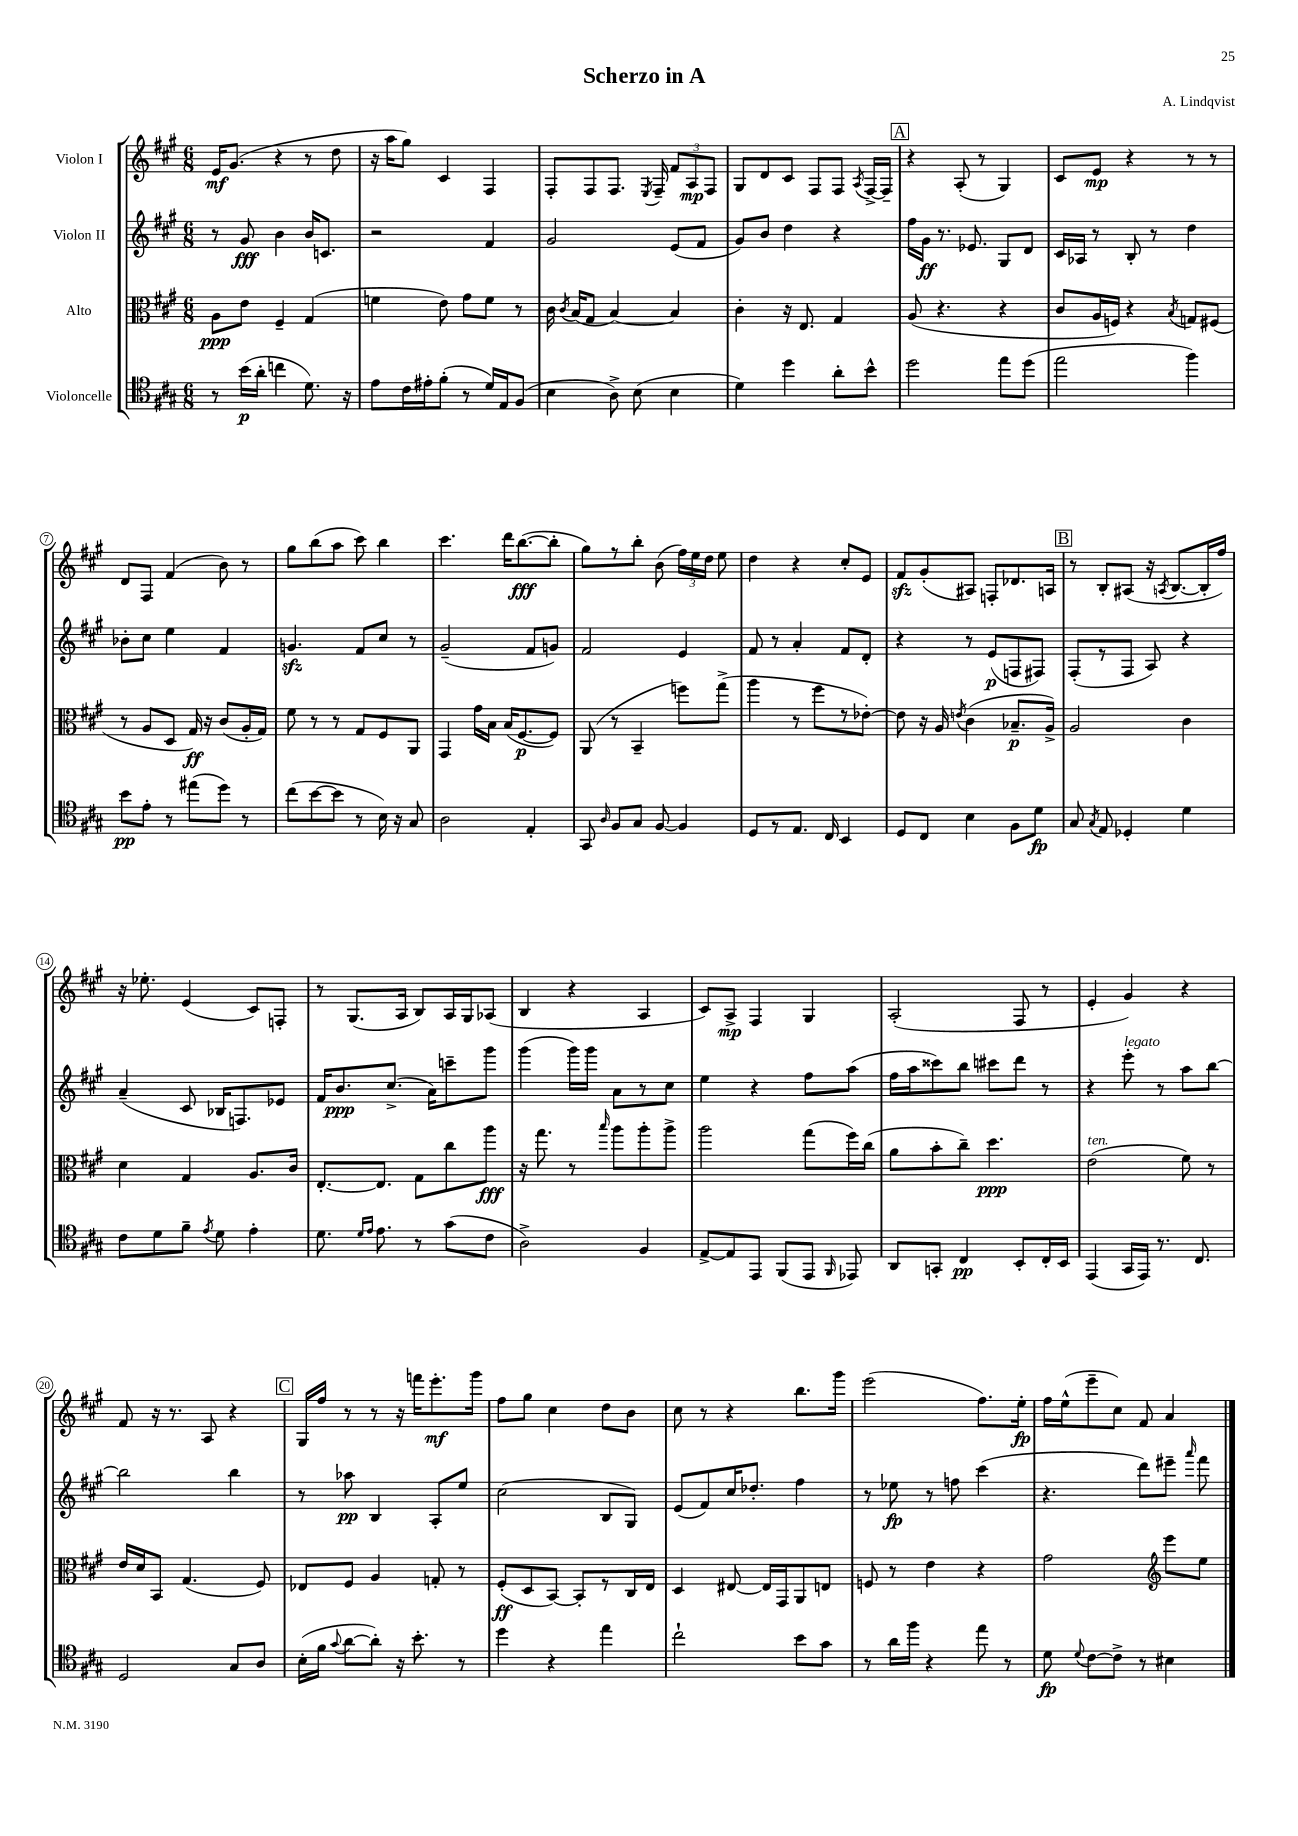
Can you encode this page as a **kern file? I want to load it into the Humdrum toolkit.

**kern	**kern	**kern	**kern
*staff4	*staff3	*staff2	*staff1
*clefC4	*clefC3	*clefG2	*clefG2
*k[f#c#g#]	*k[f#c#g#]	*k[f#c#g#]	*k[f#c#g#]
*M6/8	*M6/8	*M6/8	*M6/8
8r	8A	8r	16e
.	.	.	(8.g#
(16b	8e	8g#	.
16a'	.	.	.
4cc	4F#~	4b	4r
8.d)	(4G#	16b	8r
.	.	8.c	.
.	.	.	8dd
16r	.	.	.
=	=	=	=
8e	4f	2r	16r
.	.	.	16aa
16c#	.	.	8gg#)
16e#'	.	.	.
(8f#'	8e)	.	4c#
8r	8g#	.	.
16d)	8f	4f#	4F#
16E	.	.	.
(8F#	8r	.	.
=	=	=	=
4B	16c#	2g#	8F#'
.	8qc#	.	.
.	(16B	.	.
.	8G#	.	8F#
8A^)	[4B)	.	8.F#
(8B	.	.	.
.	.	.	8qE
.	.	.	16F#~
4B	4B]	(8e	12f#
.	.	.	12A
.	.	8f#	.
.	.	.	12F#
=	=	=	=
4d)	4c#'	8g#)	8G#
.	.	8b	8d
4dd	16r	4dd	8c#
.	8.E	.	.
.	.	.	8F#
8a'	4G#	4r	8F#
.	.	.	8qA
8b^^	.	.	[16F#^
.	.	.	16F#~]
=	=	=	=
2dd	(8A	16ff#	4r
.	.	16g#	.
.	4.r	8.r	.
.	.	.	(8A'
.	.	8.e-	.
.	.	.	8r
8ee	4r	8G#	4G#)
(8dd	.	8d	.
=	=	=	=
2ee	8c#	16c#	8c#
.	.	16A-	.
.	16A	8r	8e
.	16F)	.	.
.	4r	8B'	4r
.	.	8r	.
.	8qB	.	.
4ff#)	8G	4dd	8r
.	(8F#	.	8r
=	=	=	=
8b	8r	8b-'	8d
8e'	8A	8cc#	8F#
8r	8D	4ee	(4f#
(8ee#	16G#)	.	.
.	16r	.	.
8dd)	(8c#	4f#	8b)
8r	16A'	.	8r
.	16G#)	.	.
=	=	=	=
(8cc#	8f#	4.g	8gg#
[8b	8r	.	(8bb
8b]	8r	.	8aa
8r	8G#	8f#	8ccc#)
16B)	8F#	8cc#	4bb
16r	.	.	.
8G#	8AA	8r	.
=	=	=	=
2A	4GG#	(2g#~	4.ccc#
.	16g#	.	.
.	16B	.	.
.	(16B	.	16ddd
.	[8.F#	.	([8.bb
4E'	.	8f#	.
.	8F#])	8g)	8bb']
=	=	=	=
8GG#	(8AA	2f#	8gg#)
16qqA	.	.	.
8F#	8r	.	8r
8G#	4BB~	.	8bb'
[8F#	.	.	(8b
4F#]	8ff)	4e	24ff#)
.	.	.	24ee
.	.	.	24dd
.	(8gg#^	.	8ee
=	=	=	=
8D	4aa	8f#	4dd
8r	.	8r	.
8.E	8r	4a'	4r
.	8ff#	.	.
16C#	.	.	.
4BB	8r	8f#	8cc#'
.	[8e-')	8d'	8e
=	=	=	=
8D	8e-]	4r	8f#
8C#	16r	.	(8g#'
.	16A	.	.
.	8qe	.	.
4B	(4c#	8r	8A#)
.	.	(8e	8F'
8F#	8.B-~	8F	8.d-
8d	.	8F#)	.
.	16A^)	.	16A
=	=	=	=
8G#	2A	(8F#'	8r
8qG#	.	.	.
8E	.	8r	8B'
4D-'	.	8F#	(8A#
.	.	8A)	16r
.	.	.	8qA
.	.	.	[8.B
4d	4c#	4r	.
.	.	.	16B']
.	.	.	16ff#)
=	=	=	=
8c#	4d	(4a~	16r
.	.	.	8.ee-'
8d	.	.	.
8f#~	4G#	8c#	(4e
8qe	.	.	.
8d	.	16B-	.
.	.	8.F)	.
4e'	8.A	.	8c#)
.	.	8e-	8F'
.	16c#	.	.
=	=	=	=
8.d	[8.E'	16f#	8r
.	.	8.b	.
.	.	.	(8.G#
16qqd	.	.	.
16qqe	.	.	.
8.e	8.E]	.	.
.	.	(8.cc#^	.
.	.	.	16A
8r	8G#	.	8B)
.	.	16a)	.
(8g#	8cc#	8ccc~	16A
.	.	.	16G#
8c#	8aa	8ggg#	(8A-
=	=	=	=
2A^)	16r	(4ggg#	4B
.	8.gg#	.	.
.	8r	16ggg#)	4r
.	.	16ggg#	.
.	16qqbb	.	.
.	8aa	8a	.
4F#	8aa'	8r	4A
.	8aa^	8cc#	.
=	=	=	=
[8E^	2aa	4ee	8c#)
8E]	.	.	8A^
8EE	.	4r	4F#
(8FF#	.	.	.
8EE	(8gg#	8ff#	4G#
16qqFF#	.	.	.
8EE-)	16ff#)	(8aa	.
.	(16cc#	.	.
=	=	=	=
8AA	8a	16ff#	(2A'
.	.	16aa	.
8GG'	8b'	8ccc##)	.
4C#	8cc#~)	8bb	.
.	4.dd	8ccc#	.
8BB'	.	8ddd	8F#
16C#'	.	8r	8r
16BB	.	.	.
=	=	=	=
(4EE	(2e	4r	4e'
16GG#	.	8eee'	4g#)
16EE)	.	.	.
8.r	.	8r	.
.	8f#)	8aa	4r
8.C#	.	.	.
.	8r	[8bb	.
=	=	=	=
2D	16e	2bb]	8f#
.	16d	.	.
.	8BB	.	16r
.	.	.	8.r
.	(4.G#	.	.
.	.	.	8A
8G#	.	4bb	4r
8A	8F#)	.	.
=	=	=	=
(16B'	8E-	8r	16G#
16f#	.	.	16ff#
8qqg#	.	.	.
[8a	8F#	8aa-	8r
8a'])	4A	4B	8r
16r	.	.	16r
8.b'	.	.	16fff
.	8G'	8A'	8.eee'
8r	8r	8ee	.
.	.	.	16ggg#
=	=	=	=
4dd	(8F#'	(2cc#	8ff#
.	8D	.	8gg#
4r	[8BB)	.	4cc#
.	8BB']	.	.
4ee	8r	8B	8dd
.	16C#	8G#)	8b
.	16E	.	.
=	=	=	=
2cc#`	4D	(8e	8cc#
.	.	8f#)	8r
.	[8E#	16cc#	4r
.	.	8.dd-'	.
.	16E#]	.	.
.	16GG#	.	.
8b	8AA	4ff#	8.bb
8g#	8E	.	.
.	.	.	16ggg#
=	=	=	=
8r	8F	8r	(2eee
16a	8r	8ee-	.
16ff#	.	.	.
4r	4e	8r	.
.	.	8ff	.
8ee	4r	(4ccc#	8.ff#)
8r	.	.	.
.	.	.	16ee'
=	=	=	=
8d	2g#	4.r	16ff#
.	.	.	(16ee^^
8qqd	.	.	.
[8c#	.	.	8eee~
8c#^]	.	.	8cc#)
8r	.	8ddd)	8f#
*	*clefG2	*	*
4B#	8eee	8eee#~	4a
.	.	16qqaaa	.
.	8ee	8fff#	.
==	==	==	==
*-	*-	*-	*-
